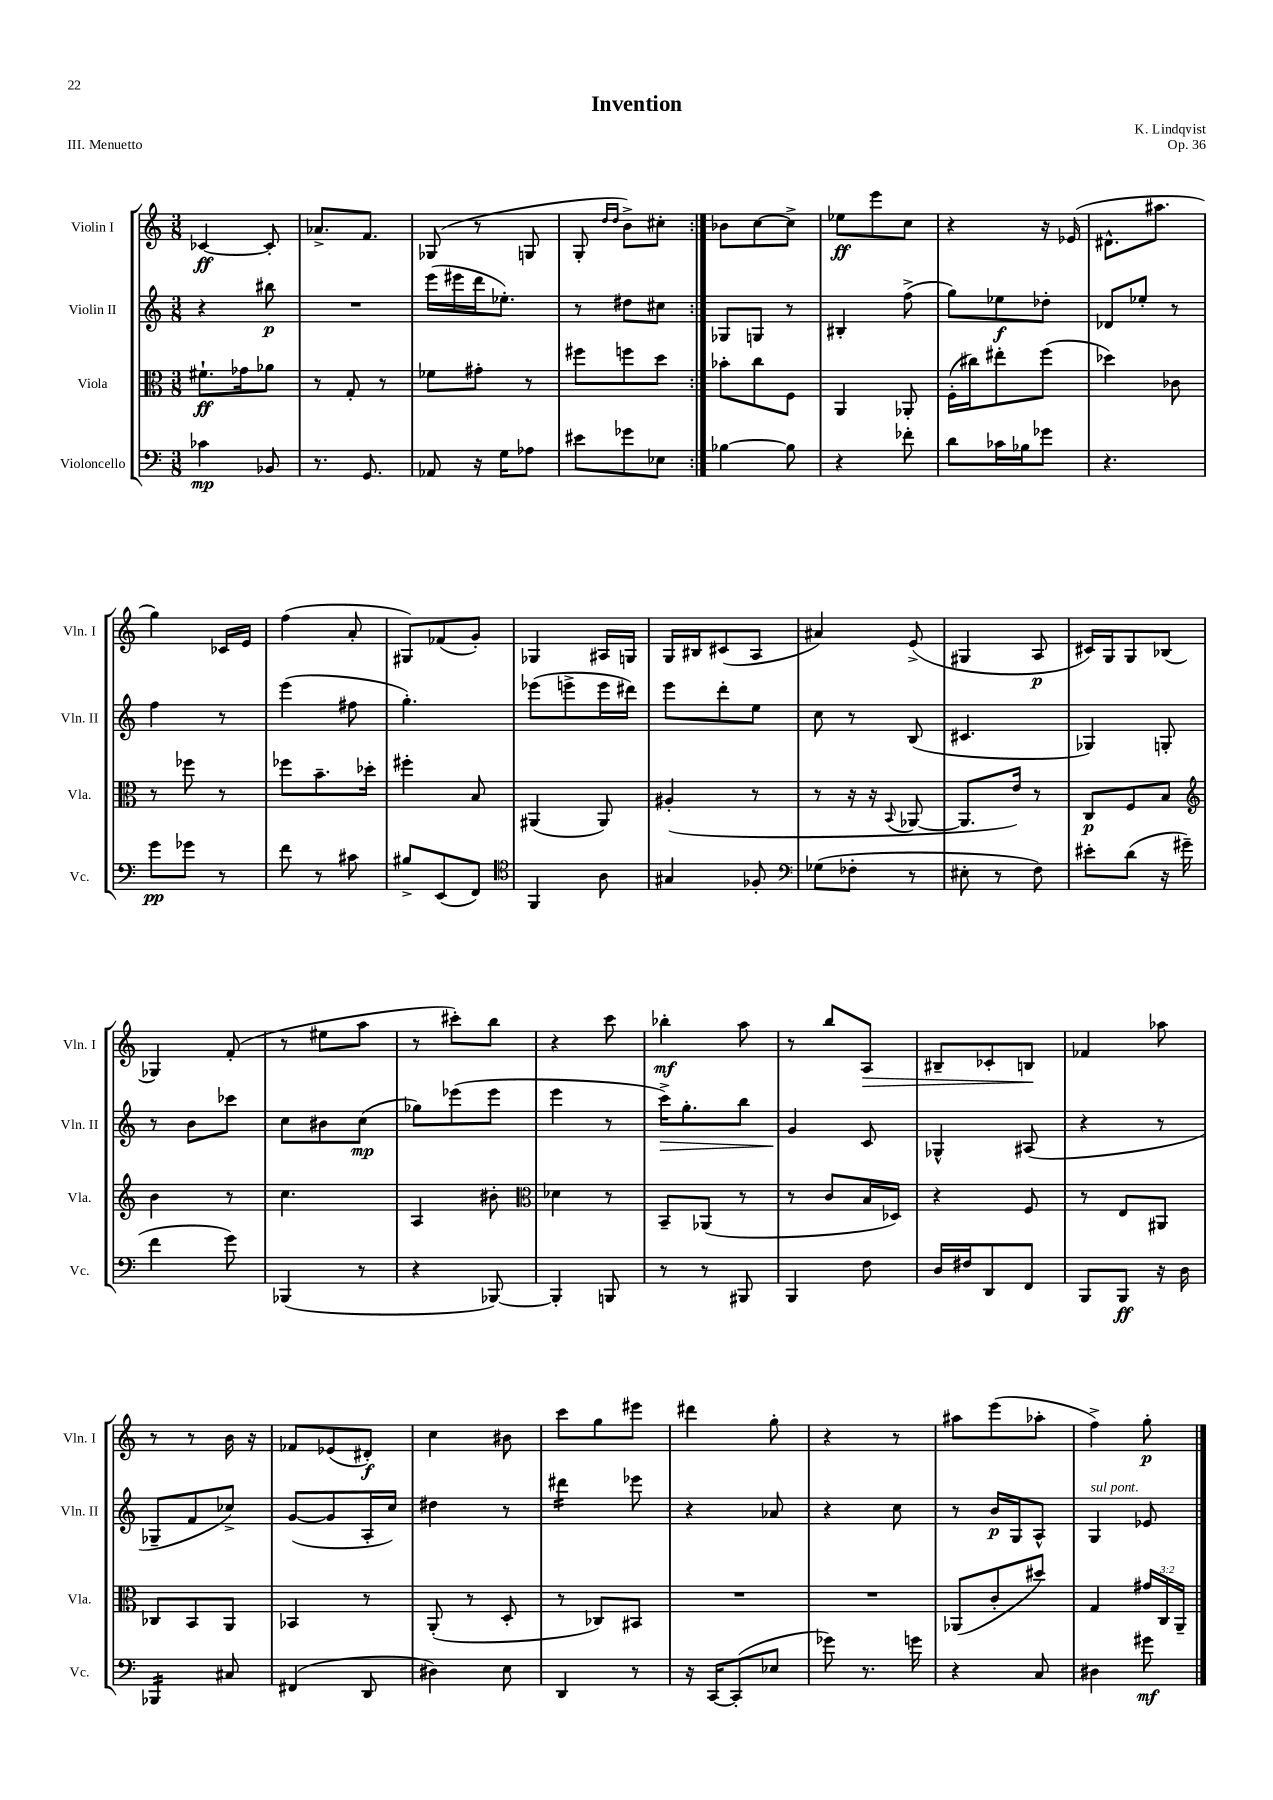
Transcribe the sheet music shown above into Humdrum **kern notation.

**kern	**kern	**kern	**kern
*staff4	*staff3	*staff2	*staff1
*clefF4	*clefC3	*clefG2	*clefG2
*k[]	*k[]	*k[]	*k[]
*M3/8	*M3/8	*M3/8	*M3/8
4c-\	8.f#`\L	4r	[4c-/
.	16g-\k	.	.
8BB-/	8a-\J	8bb#\	8c-'/]
=	=	=	=
8.r	8r	4.r	8.a-^/L
.	8G'/	.	.
8.GG/	.	.	8.f/J
.	8r	.	.
=	=	=	=
8AA-/	8f-\L	(16eee\LL	(8G-/
.	.	16eee#\	.
16r	8g#'\J	16ddd\J	8r
16G\LK	.	8.ee-'\J)	.
8A-\J	8r	.	8G/
=	=	=	=
8e#\L	8ff#\L	8r	8G'/
.	.	.	16qqdd/LL
.	.	.	16qqdd/JJ
8g-\	8ff\	8dd#\L	8b^\L)
8E-\J	8dd\J	8cc#\J	8cc#'\J
=:|!	=:|!	=:|!	=:|!
[4B-\	8b-'\L	8G-/L	8b-\L
.	8cc\	8G/J	[8cc\
8B-\]	8F\J	8r	8cc^\]J
=	=	=	=
4r	4AA/	4B#'/	8ee-\L
.	.	.	8eee\
8f-'\	8AA-'/	(8ff^\	8cc\J
=	=	=	=
8d\L	(16F'\LL	8gg\L)	4r
.	16cc#\J)	.	.
16c-\L	8ee#'\	8ee-\	.
16B-\J	.	.	.
8g-\J	(8ff\J	8dd-'\J	16r
.	.	.	(16e-/
=	=	=	=
4.r	4dd-\)	8d-/L	8.d#^^\L
.	.	8ee-'/J	.
.	.	.	8.aa#\J
.	8c-\	8r	.
=	=	=	=
8g\L	8r	4ff\	4gg\)
8g-\J	8ff-\	.	.
8r	8r	8r	16c-/LL
.	.	.	16e/JJ
=	=	=	=
8f\	8ff-\L	(4eee\	(4ff\
8r	8.b~\	.	.
8c#\	.	8ff#\	8a'/
.	16dd-'\Jk	.	.
=	=	=	=
8B#^/L	4ff#'\	4.gg'\)	8G#/L)
(8EE/	.	.	(8f-/
8FF/J)	8B/	.	8g'/J)
=	=	=	=
*clefC4	*	*	*
4FF/	(4AA#/	(8eee-\L	4G-/
.	.	8eee^\	.
8A\	8AA#/)	16eee\L	16A#/LL
.	.	16ddd#\JJ)	16G/JJ
=	=	=	=
4G#/	(4A#'/	8eee\L	16G/LL
.	.	.	16B#/J
.	.	8ddd'\	(8c#/
8F-'/	8r	8ee\J	8A/J
=	=	=	=
*clefF4	*	*	*
(8G-\L	8r	8cc\	4a#/)
8F-'\J	16r	8r	.
.	16r	.	.
.	8qqBB/	.	.
8r	[8AA-/	(8B/	(8e^/
=	=	=	=
8E#'\	8.AA-/]L	4.c#/	4G#/
8r	.	.	.
.	16e/Jk)	.	.
8F\)	8r	.	8A/
=	=	=	=
8e#'\L	8C/L	4G-/)	16c#/LL)
.	.	.	16G/J
(8d\J	8F/	.	8G/
16r	8B/J	8G'/	(8B-/J
16g#~\	.	.	.
=	=	=	=
*	*clefG2	*	*
4f\	4b\	8r	4G-/)
.	.	8b\L	.
8g\)	8r	8ccc-\J	(8f'/
=	=	=	=
(4BBB-/	4.cc\	8cc\L	8r
.	.	8b#\	8ee#\L
8r	.	(8cc\J	8aa\J
=	=	=	=
4r	4A/	8gg-\L)	8r
.	.	(8eee-\	8ccc#'\L)
[8BBB-/)	8b#'\	8eee-\J	8bb\J
=	=	=	=
*	*clefC3	*	*
4BBB-'/]	4d-\	4eee\	4r
8BBB/	8r	8r	8ccc\
=	=	=	=
8r	8BB~/L	16ccc^\LK)	4bb-'\
.	.	8.gg'\	.
8r	(8AA-/J	.	.
8BBB#/	8r	8bb\J	8aa\
=	=	=	=
4BBB/	8r	4g/	8r
.	8c/L	.	8bb/L
8F\	16B/L	8c/	8A/J
.	16D-/JJ)	.	.
=	=	=	=
16D/LL	4r	4G-^^/	8B#~/L
16F#/J	.	.	.
8DD/	.	.	8c-'/
8FF/J	8F/	(8A#/	8B/J
=	=	=	=
8BBB/L	8r	4r	4f-/
8BBB/J	8E/L	.	.
16r	8AA#/J	8r	8aa-\
16D\	.	.	.
=	=	=	=
4BBB-/	8C-/L	8G-~/L	8r
.	8BB/	8f/	8r
8C#/	8AA/J	8cc-^/J)	16b\
.	.	.	16r
=	=	=	=
(4FF#/	4BB-/	([8g/L	8f-/L
.	.	8g/]	(8e-/
8DD/	8r	16A'/L	8d#'/J)
.	.	16cc/JJ)	.
=	=	=	=
4D#\)	(8AA'/	4dd#\	4cc\
.	8r	.	.
8E\	8D'/	8r	8b#\
=	=	=	=
4DD/	8r	4ddd#\	8ccc\L
.	8C-/L)	.	8gg\
8r	8BB#/J	8eee-\	8eee#\J
=	=	=	=
16r	4.r	4r	4ddd#\
[16CC/LK	.	.	.
(8CC'/]	.	.	.
8E-/J	.	8a-/	8gg'\
=	=	=	=
8g-\)	4.r	4r	4r
8.r	.	.	.
.	.	8cc\	8r
16g\	.	.	.
=	=	=	=
4r	(8AA-/L	8r	8aa#\L
.	8c'/	16b/LL	(8eee\
.	.	16G/J	.
8C/	8dd#/J)	8A^^/J	8aa-'\J
=	=	=	=
4D#\	4G/	4G/	4ff^\)
8g#\	24g#/LL	8e-/	8gg'\
.	24C/	.	.
.	24AA~/JJ	.	.
==	==	==	==
*-	*-	*-	*-
